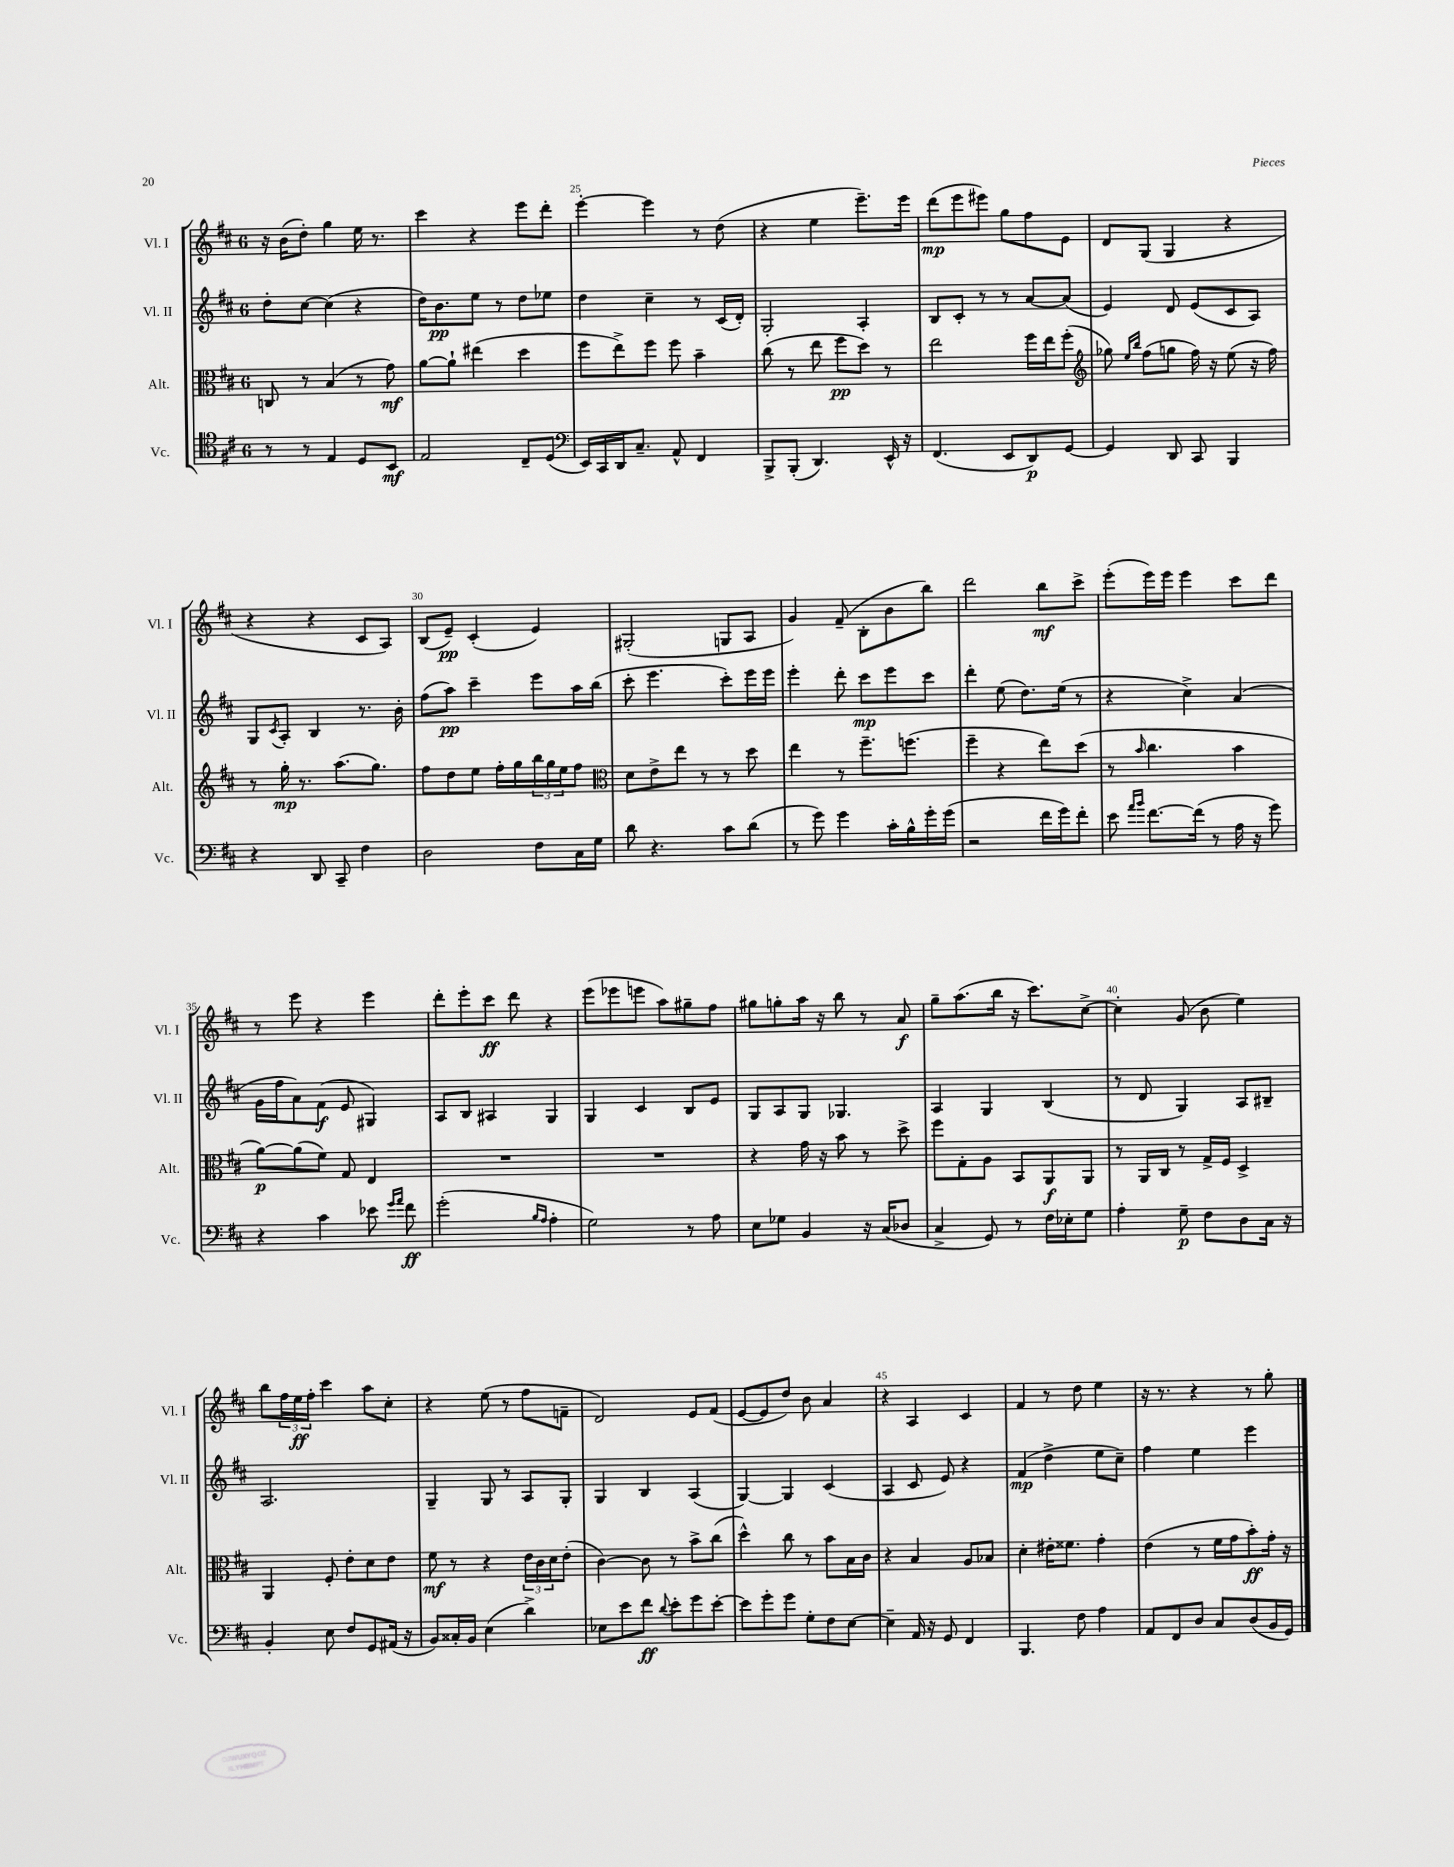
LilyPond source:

<<
\new StaffGroup <<
\new Staff = "s0" \with { instrumentName = "Vl. I" shortInstrumentName = "Vl. I" } {
    \clef treble \key d \major \once \override Staff.TimeSignature.style = #'single-digit \time 6/8
    r16 b'16( d''8-.) g''4 e''16 r8. |
    cis'''4 r4 e'''8 d'''8-. |
    e'''4~-. e'''4 r8 d''8( |
    r4 e''4 e'''8.--) e'''16 |
    d'''8\mp( e'''8 eis'''8) g''8 fis''8 e'8 |
    d'8 g8( g4 r4 |
    r4 r4 cis'8 a8) |
    b8( e'8--\pp) cis'4-.( e'4) |
    gis2-.( g8 a8 |
    g'4) fis'8--( b8-. b'8 b''8) |
    d'''2 b''8\mf cis'''8-> |
    e'''8-.( e'''16) e'''16 e'''4 cis'''8 d'''8 |
    r8 e'''8 r4 e'''4 |
    d'''8-. e'''8-. cis'''8\ff d'''8 r4 |
    e'''8( ees'''8 e'''8 a''8) gis''8-- fis''8 |
    gis''8 g''8-. a''16 r16 b''8 r8 a'8\f |
    g''8-- a''8.( b''16 r16 cis'''8.) cis''8~-> |
    cis''4-. g'8( b'8 e''4) |
    b''8 \tuplet 3/2 { fis''16 e''16\ff fis''16-. } cis'''4 a''8 cis''8-. |
    r4 e''8( r8 fis''8 f'8-- |
    d'2) e'8 fis'8( |
    e'8~ e'8 d''8) b'8 a'4 |
    r4 a4 cis'4 |
    fis'4 r8 d''8 e''4 |
    r16 r8. r4 r8 g''8-. \bar "|." |
}
\new Staff = "s1" \with { instrumentName = "Vl. II" shortInstrumentName = "Vl. II" } {
    \clef treble \key d \major \once \override Staff.TimeSignature.style = #'single-digit \time 6/8
    d''8-. cis''8~ cis''4( r4 |
    d''16) b'8.\pp e''8 r8 d''8 ees''8 |
    d''4 cis''4-- r8 cis'16( d'16-.) |
    g2-. a4-. |
    b8 cis'8-. r8 r8 a'8~ a'8( |
    e'4) d'8 e'8( cis'8 a8) |
    g8 \acciaccatura { cis'8 } a8-. b4 r8. b'16-. |
    fis''8( a''8\pp) cis'''4-- e'''8 a''16 b''16( |
    cis'''8-. e'''4. cis'''8-.) e'''16 e'''16 |
    e'''4-. d'''8-. cis'''8\mp e'''8 cis'''8 |
    d'''4-. e''8( d''8.) e''16( r8 |
    r4 cis''4->) a'4( |
    g'16 fis''16 a'8) fis'8\f( e'8 gis4) |
    a8 b8 ais4 g4 |
    g4 cis'4 b8 e'8 |
    g8 a8 g8 ges4. |
    a4 g4 b4( |
    r8 d'8 g4) a8 bis8-- |
    a2. |
    g4-- g8 r8 a8 g8-. |
    g4 b4 a4( |
    g4~) g4 cis'4( |
    a4 cis'8 e'8) r4 |
    fis'4\mp( d''4-> e''8 cis''8--) |
    fis''4 e''4 e'''4 \bar "|." |
}
\new Staff = "s2" \with { instrumentName = "Alt." shortInstrumentName = "Alt." } {
    \clef alto \key d \major \once \override Staff.TimeSignature.style = #'single-digit \time 6/8
    c8 r8 b4( r8 g'8\mf) |
    a'8~ a'8-! eis''4( d''4 |
    fis''8 e''8->) fis''8 fis''8 b'4-- |
    cis''8( r8 e''8 fis''8\pp d''8) r8 |
    e''2 fis''16 e''16 fis''8-.( |
    \clef treble ges''8) \grace { e''16 b''16 } fis''8( g''8 fis''16) r16 e''8( r16 fis''16) |
    r8 g''16-.\mp r8. a''8.( g''8.) |
    fis''8 d''8 e''8 fis''16-. g''16 \tuplet 3/2 { b''16 g''16 e''16 } fis''8 |
    \clef alto d'8 e'8-> e''8 r8 r8 d''8 |
    e''4 r8 fis''8.-- f''8.( |
    fis''4-- r4 e''8) d''8( |
    r8 \grace { b'16 } cis''4. b'4 |
    a'8~\p) a'8( fis'8) g8 e4 |
    R2. |
    R2. |
    r4 g'16 r16 b'8 r8 d''8-> |
    fis''8 g8-. a8 b,8 a,8\f a,8 |
    r8 a,16 cis16 r8 g16-> fis16 d4-> |
    a,4 fis8-. e'8-. d'8 e'8 |
    fis'8\mf r8 r4 \tuplet 3/2 { e'16 cis'16 d'16 } e'8-.( |
    cis'4~) cis'8 r8 b'8-> cis''8( |
    d''4-^) cis''8 r8 b'8 b16 cis'16 |
    r4 b4 a8 bes8 |
    d'4-. eis'16-. fisis'8. g'4-. |
    e'4( r8 fis'16 g'16 b'8-.\ff) g'16-. r16 \bar "|." |
}
\new Staff = "s3" \with { instrumentName = "Vc." shortInstrumentName = "Vc." } {
    \clef tenor \key d \major \once \override Staff.TimeSignature.style = #'single-digit \time 6/8
    r8 r8 e4 d8 b,8\mf |
    e2 cis8-- d8( |
    \clef bass e,16) cis,16 d,16 cis8.-- a,8-^ fis,4 |
    b,,8-> b,,8-.( d,4.) e,16-^ r16 |
    fis,4.( e,8 d,8\p) g,8~ |
    g,4 d,8 cis,8 b,,4 |
    r4 d,8 cis,8-- fis4 |
    d2 fis8 cis16 g16 |
    d'8 r4. cis'8 d'8( |
    r8 g'8) g'4 cis'16-. b16-^ g'16-. g'16( |
    r2 fis'16 g'16) fis'8-. |
    e'8 \grace { a'16 b'16 } fis'8.~ fis'16( r8 a16 r16 g'8) |
    r4 cis'4 ees'8 \grace { g'16 a'16 } fis'8\ff |
    g'2-.( \grace { b16 a16 } a4-. |
    g2) r8 a8 |
    e8 ges8 b,4 r16 cis16( des8 |
    cis4-> g,8) r8 fis16 ees16-. g8 |
    a4-. g8--\p fis8 d8 cis16 r16 |
    b,4-. e8 fis8 g,8 ais,16( r16 |
    b,8) cisis16-. b,16 e4( d'4->) |
    ees8 e'8 fis'8\ff \appoggiatura { d'8 } e'8-. g'8 e'8~-. |
    e'8 g'8-. g'8 g8-. fis8 e8~ |
    e4-- a,16 r16 g,8 fis,4 |
    b,,4. fis8 a4 |
    a,8 fis,8 d8 cis8 d8( b,16 g,16) \bar "|." |
}
>>
>>
\layout { \context { \Score currentBarNumber = #23 \override BarNumber.break-visibility = ##(#f #t #t) barNumberVisibility = #(every-nth-bar-number-visible 5) } }
